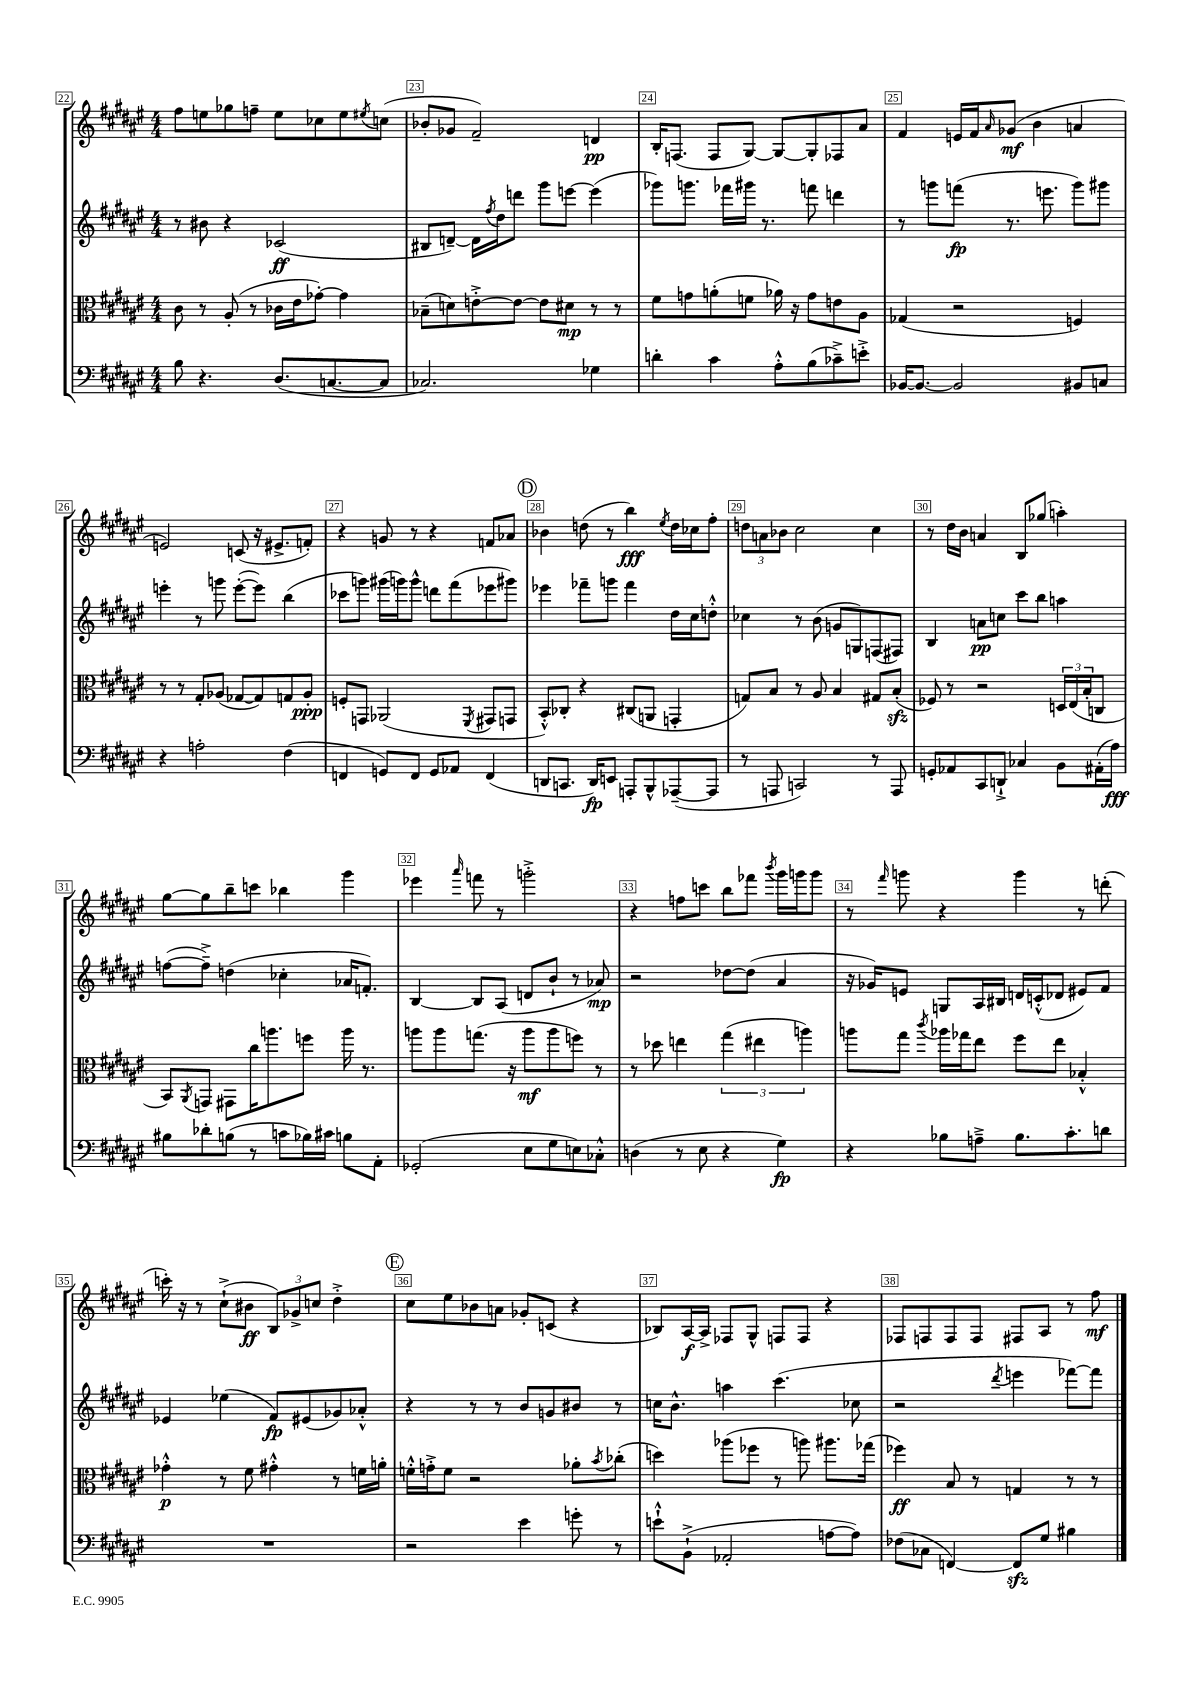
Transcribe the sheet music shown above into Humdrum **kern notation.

**kern	**kern	**kern	**kern
*staff4	*staff3	*staff2	*staff1
*clefF4	*clefC3	*clefG2	*clefG2
*k[f#c#g#d#a#e#]	*k[f#c#g#d#a#e#]	*k[f#c#g#d#a#e#]	*k[f#c#g#d#a#e#]
*M4/4	*M4/4	*M4/4	*M4/4
8B	8c#	8r	8ff#
4.r	8r	8b#	8ee
.	(8A#'	4r	8gg-
.	8r	.	8ff~
(8.D#	16c-	(2c-	8ee
.	16e#	.	.
.	[8g-')	.	8cc-
[8.C	.	.	.
.	4g-]	.	8ee
.	.	.	8qee#
8C]	.	.	(8cc
=	=	=	=
2.C-)	(8B-~	8B#	8b-'
.	8d)	[8d~)	8g-
.	[8e'^	16d]	2f#~)
.	.	8qff#	.
.	.	16dd#	.
.	8e_	8ddd	.
.	8e]	8ggg#	.
.	8d#	[8eee	.
4G-	8r	(4eee]	4d
.	8r	.	.
=	=	=	=
4d'	8f#	8ggg-)	16B'
.	.	.	(8.F
.	8g	8.ggg	.
4c#	(8a'	.	8F
.	.	16fff-	.
.	8f	16ggg#	[8G#)
.	.	8.r	.
8A#'^^	16a-)	.	8G#_
.	16r	.	.
(8B	8g	8fff	8G#']
8c-~^)	8e	4ddd	8F-
8e'^	8A#	.	8a#
=	=	=	=
[16BB-	(4G-	8r	4f#
8.BB-_	.	.	.
.	.	8ggg	.
2BB-]	2r	(8fff	16e
.	.	.	16f#
.	.	.	16qqa#
.	.	8.r	(8g-
.	.	.	4b
.	.	8.eee	.
8BB#	4F)	8ggg)	4a
8C	.	8ggg#	.
=	=	=	=
4r	8r	4eee'	2e)
.	8r	.	.
2A'	8G#'	8r	.
.	(8A-	8ggg	.
.	[8G-	([8eee'	(8c
.	8G-])	8eee])	16r
.	.	.	8.e#^
(4F#	8G	(4bb	.
.	8A-'	.	8f')
=	=	=	=
4FF	8F'	8ccc-	4r
.	8GG	8ggg)	.
8GG)	(2AA-	(16ggg#	8g
.	.	16ggg)	.
8FF	.	8ggg^^	8r
8GG	.	8ddd	4r
8AA-	.	(8fff#	.
.	8qFF#	.	.
(4FF	8GG#	8eee-	8f
.	8GG	8ggg#)	8a-
=	=	=	=
8DD	8BB'^^)	4eee-	4b-
8.CC	8C-'	.	.
.	4r	8fff-~	(8dd
16DD)	.	.	.
8EE	.	8ggg	8r
8AAA'	(8C#	4fff-	4bb)
8BBB^^	8AA	.	.
.	.	.	8qee#
([8AAA-~	4GG'	16dd#	16dd
.	.	16cc#	16cc-
8AAA-]	.	8dd'^^	8ff#'
=	=	=	=
8r	8G)	4cc-	12dd
.	.	.	12a
8AAA	8B	.	.
.	.	.	12b-
2CC)	8r	8r	2cc#
.	8A#	(8b	.
.	4B	8g	.
.	.	8G)	.
8r	8G#	(8F	4cc#
8AAA	(8B'	8F#)	.
=	=	=	=
8GG'	8F-)	4B	8r
8AA-	8r	.	16dd#
.	.	.	16b
8CC#	2r	8a	4a
8DD`^	.	8cc	.
4C-	.	8ccc#	8B
.	.	8bb	(8gg-
8BB	24D	4aa	4aa')
.	(24E#	.	.
.	24B'	.	.
(16AA#'	8C	.	.
16A#)	.	.	.
=	=	=	=
8B#	8BB)	([8ff	[8gg#
.	8qAA#	.	.
8d-'	8GG	8ff~^])	8gg#]
(8B	8GG#	(4dd	8bb~
8r	16cc#	.	8ccc
.	8.aa	.	.
8c	.	4cc-'	4bb-
16B-)	8ff	.	.
16c#	.	.	.
8B	16aa	16a-	4ggg#
.	8.r	8.f')	.
8AA#'	.	.	.
=	=	=	=
(2GG-'	8aa	[4B	4eee-
.	8aa	.	.
.	.	.	16qqaaa#
.	(8.gg	8B]	8fff
.	.	(8A#	8r
.	16r	.	.
8E#	8aa	8d	2ggg'^
8G#	8aa	8b`	.
8E)	8ff)	8r	.
8C-'^^	8r	8a-)	.
=	=	=	=
(4D	8r	2r	4r
.	8dd-	.	.
8r	4ee	.	8ff
8E#	.	.	8ccc
4r	(6gg#	[8dd-	8bb
.	.	(8dd-]	8fff-
.	6ee#	.	.
.	.	.	8qbbb
4G#)	.	4a#	16ggg#
.	.	.	16ggg
.	6aa)	.	.
.	.	.	8ggg
=	=	=	=
4r	8aa	16r	8r
.	.	16g-)	.
.	.	.	16qqfff#
.	8gg#	8e	8ggg
.	8qccc#	.	.
8B-	16aa-	8G	4r
.	16gg-	.	.
8A~^	8ee#	16A#	.
.	.	16B#	.
8.B-	8ff#	16d	4ggg
.	.	(16c'^^	.
.	8ee#	8d-	.
8.c#'	.	.	.
.	4B-'^^	8e#)	8r
8d	.	8f#	(8ddd'
=	=	=	=
1r	4g-'^^	4e-	16ccc')
.	.	.	16r
.	.	.	8r
.	8r	(4ee-	(8cc#`^
.	8f#	.	8b#
.	4g#'^^	8f#)	12B)
.	.	.	12g-^
.	.	(8e#	.
.	.	.	12cc
.	8r	8g-)	4dd#'^
.	16f	8a-'^^	.
.	16a'	.	.
=	=	=	=
2r	16f'^^	4r	8cc#
.	16g'^	.	.
.	8f	.	8ee#
.	2r	8r	8b-
.	.	8r	8a
4e#	.	8b	8g-'
.	.	8g	(8c
8g'	8a-'	8b#	4r
.	8qb	.	.
8r	(8cc-'	8r	.
=	=	=	=
8e`^^	4dd)	16cc	8B-)
.	.	8.b^^	.
(8BB`^	.	.	[16A#
.	.	.	16A#^]
2AA-'	(8aa-	4aa	8F-
.	8ff-	.	8G#^^
.	8r	(4.ccc#	8F
.	8aa)	.	8F
[8A	8.aa#	.	4r
8A])	.	8cc-	.
.	(16gg-	.	.
=	=	=	=
(8F-	4ff-)	2r	8F-
8C-	.	.	8F
[4FF)	8B	.	8F
.	8r	.	8F
.	.	8qddd#	.
8FF]	4G	4eee	8F#
8G#	.	.	8A#
4B#	8r	[8fff-)	8r
.	8r	8fff-]	8ff#
==	==	==	==
*-	*-	*-	*-
